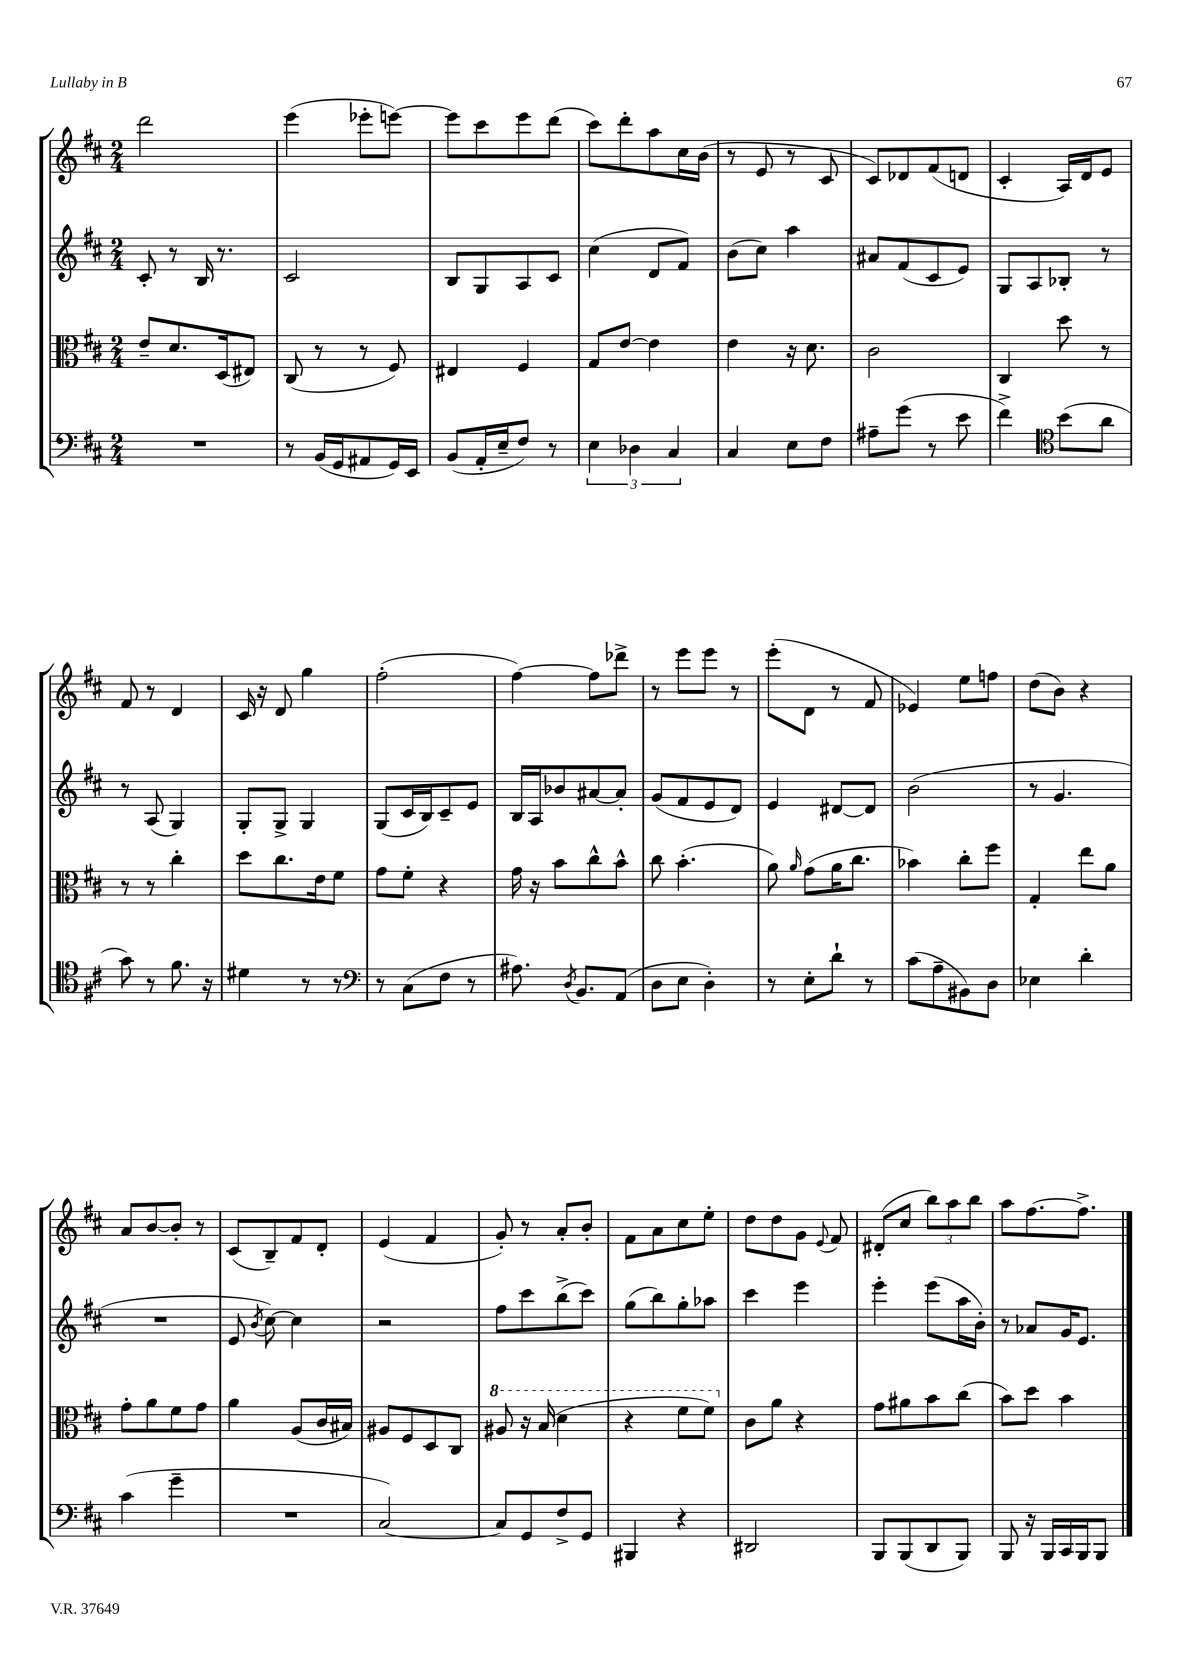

**kern	**kern	**kern	**kern
*staff4	*staff3	*staff2	*staff1
*clefF4	*clefC3	*clefG2	*clefG2
*k[f#c#]	*k[f#c#]	*k[f#c#]	*k[f#c#]
*M2/4	*M2/4	*M2/4	*M2/4
2r	8e~/L	8c#'/	2ddd\
.	8.d/	8r	.
.	.	16B/	.
.	(16D/k	8.r	.
.	8E#/J)	.	.
=	=	=	=
8r	(8C#/	2c#/	(4eee\
(16BB/LL	8r	.	.
16GG/J	.	.	.
8AA#/	8r	.	8eee-'\L
16GG/L)	8F#/)	.	[8eee\J)
16EE/JJ	.	.	.
=	=	=	=
(8BB/L	4E#/	8B/L	8eee\]L
16AA'/L	.	8G/	8ccc#\
16E~/J	.	.	.
8F#/J)	4F#/	8A/	8eee\
8r	.	8c#/J	(8ddd\J
=	=	=	=
6E\	8G/L	(4cc#\	8ccc#\L)
.	[8e/J	.	8ddd'\
6D-\	.	.	.
.	4e\]	8d/L	8aa\
6C#/	.	.	.
.	.	8f#/J)	16cc#\L
.	.	.	(16b\JJ
=	=	=	=
4C#/	4e\	(8b\L	8r
.	.	8cc#\J)	8e/
8E\L	16r	4aa\	8r
.	8.d\	.	.
8F#\J	.	.	8c#/
=	=	=	=
8A#~\L	2c#\	8a#/L	8c#/L)
(8g\J	.	(8f#/	8d-/
8r	.	8c#/	(8f#/
8e\	.	8e/J)	8d/J
=	=	=	=
4f#^\)	4C#/	8G/L	4c#'/
.	.	8A/	.
*clefC4	*	*	*
(8b\L	8dd\	8B-'/J	16A/LL)
.	.	.	16d/J
8a\J	8r	8r	8e/J
=	=	=	=
8g\)	8r	8r	8f#/
8r	8r	(8A/	8r
8.f#\	4cc#'\	4G/)	4d/
16r	.	.	.
=	=	=	=
4d#\	8dd\L	8G'/L	16c#/
.	.	.	16r
.	8.cc#\	8G^/J	8d/
8r	.	4G/	4gg\
.	16e\k	.	.
8r	8f#\J	.	.
=	=	=	=
*clefF4	*	*	*
8r	8g\L	(8G/L	(2ff#'\
(8C#\L	8f#'\J	16c#/L	.
.	.	16B/J)	.
8F#\J	4r	8c#~/	.
8r	.	8e/J	.
=	=	=	=
8.A#\)	16g\	16B/LL	[4ff#\)
.	16r	16A/J	.
.	8b\L	8b-/	.
8qD/	.	.	.
8.BB/L	.	.	.
.	8cc#^^\	[8a#/	8ff#\]L
(8AA/J	8b^^\J	8a#'/]J	8ddd-^\J
=	=	=	=
8D\L	8cc#\	(8g/L	8r
8E\J	(4.b'\	8f#/	8eee\L
4D'\)	.	8e/	8eee\J
.	.	8d/J)	8r
=	=	=	=
8r	8a\)	4e/	(8eee'\L
.	16qqa/	.	.
8E'\L	(8g\L	.	8d\J
8d`\J	16a\K	[8d#/L	8r
.	8.cc#\J	.	.
8r	.	8d#/]J	8f#/
=	=	=	=
(8c#\L	4b-\)	(2b\	4e-/)
8A~\	.	.	.
8BB#\)	8cc#'\L	.	8ee\L
8D\J	8ff#\J	.	8ff\J
=	=	=	=
4E-\	4G'/	8r	(8dd\L
.	.	4.g/	8b\J)
4d'\	8ee\L	.	4r
.	8a\J	.	.
=	=	=	=
(4c#\	8g'\L	2r	8a/L
.	8a\	.	[8b/
4g~\	8f#\	.	8b'/]J
.	8g\J	.	8r
=	=	=	=
2r	4a\	8e/	(8c#/L
.	.	8qb/	.
.	.	[8cc#\)	8B~/)
.	(8A/L	4cc#\]	8f#/
.	16c#/L	.	8d'/J
.	16B#/JJ)	.	.
=	=	=	=
[2C#/)	8A#/L	2r	(4e/
.	8F#/	.	.
.	8D/	.	4f#/
.	8C#/J	.	.
=	=	=	=
8C#/]L	8a#/	8ff#\L	8g'/)
8GG/	16r	8ccc#\	8r
.	(16b/	.	.
8F#^/	4dd\	(8bb^\	8a'/L
8GG/J	.	8ccc#\J)	8b'/J
=	=	=	=
4BBB#/	4r	(8gg\L	8f#\L
.	.	8bb\)	8a\
4r	8ff#\L	8gg'\	8cc#\
.	8ff#\J)	8aa-\J	8ee'\J
=	=	=	=
2DD#/	8c#\L	4ccc#\	8dd\L
.	8a\J	.	8dd\
.	4r	4eee\	8g\J
.	.	.	8qqe/
.	.	.	8f#/
=	=	=	=
8BBB/L	8g\L	4eee'\	(8d#'/L
(8BBB/	8a#\	.	8cc#/J
8DD/	8b\	(8eee\L	12bb\L)
.	.	.	12aa\
8BBB/J)	(8cc#\J	16aa\L	.
.	.	.	12bb\J
.	.	16b'\JJ)	.
=	=	=	=
8BBB/	8b\L)	8r	8aa\L
16r	8dd\J	8a-/L	[8.ff#\
16BBB/LL	.	.	.
16CC#/	4b\	16g/K	.
16BBB/J	.	8.e/J	8.ff#^\]J
8BBB/J	.	.	.
==	==	==	==
*-	*-	*-	*-
